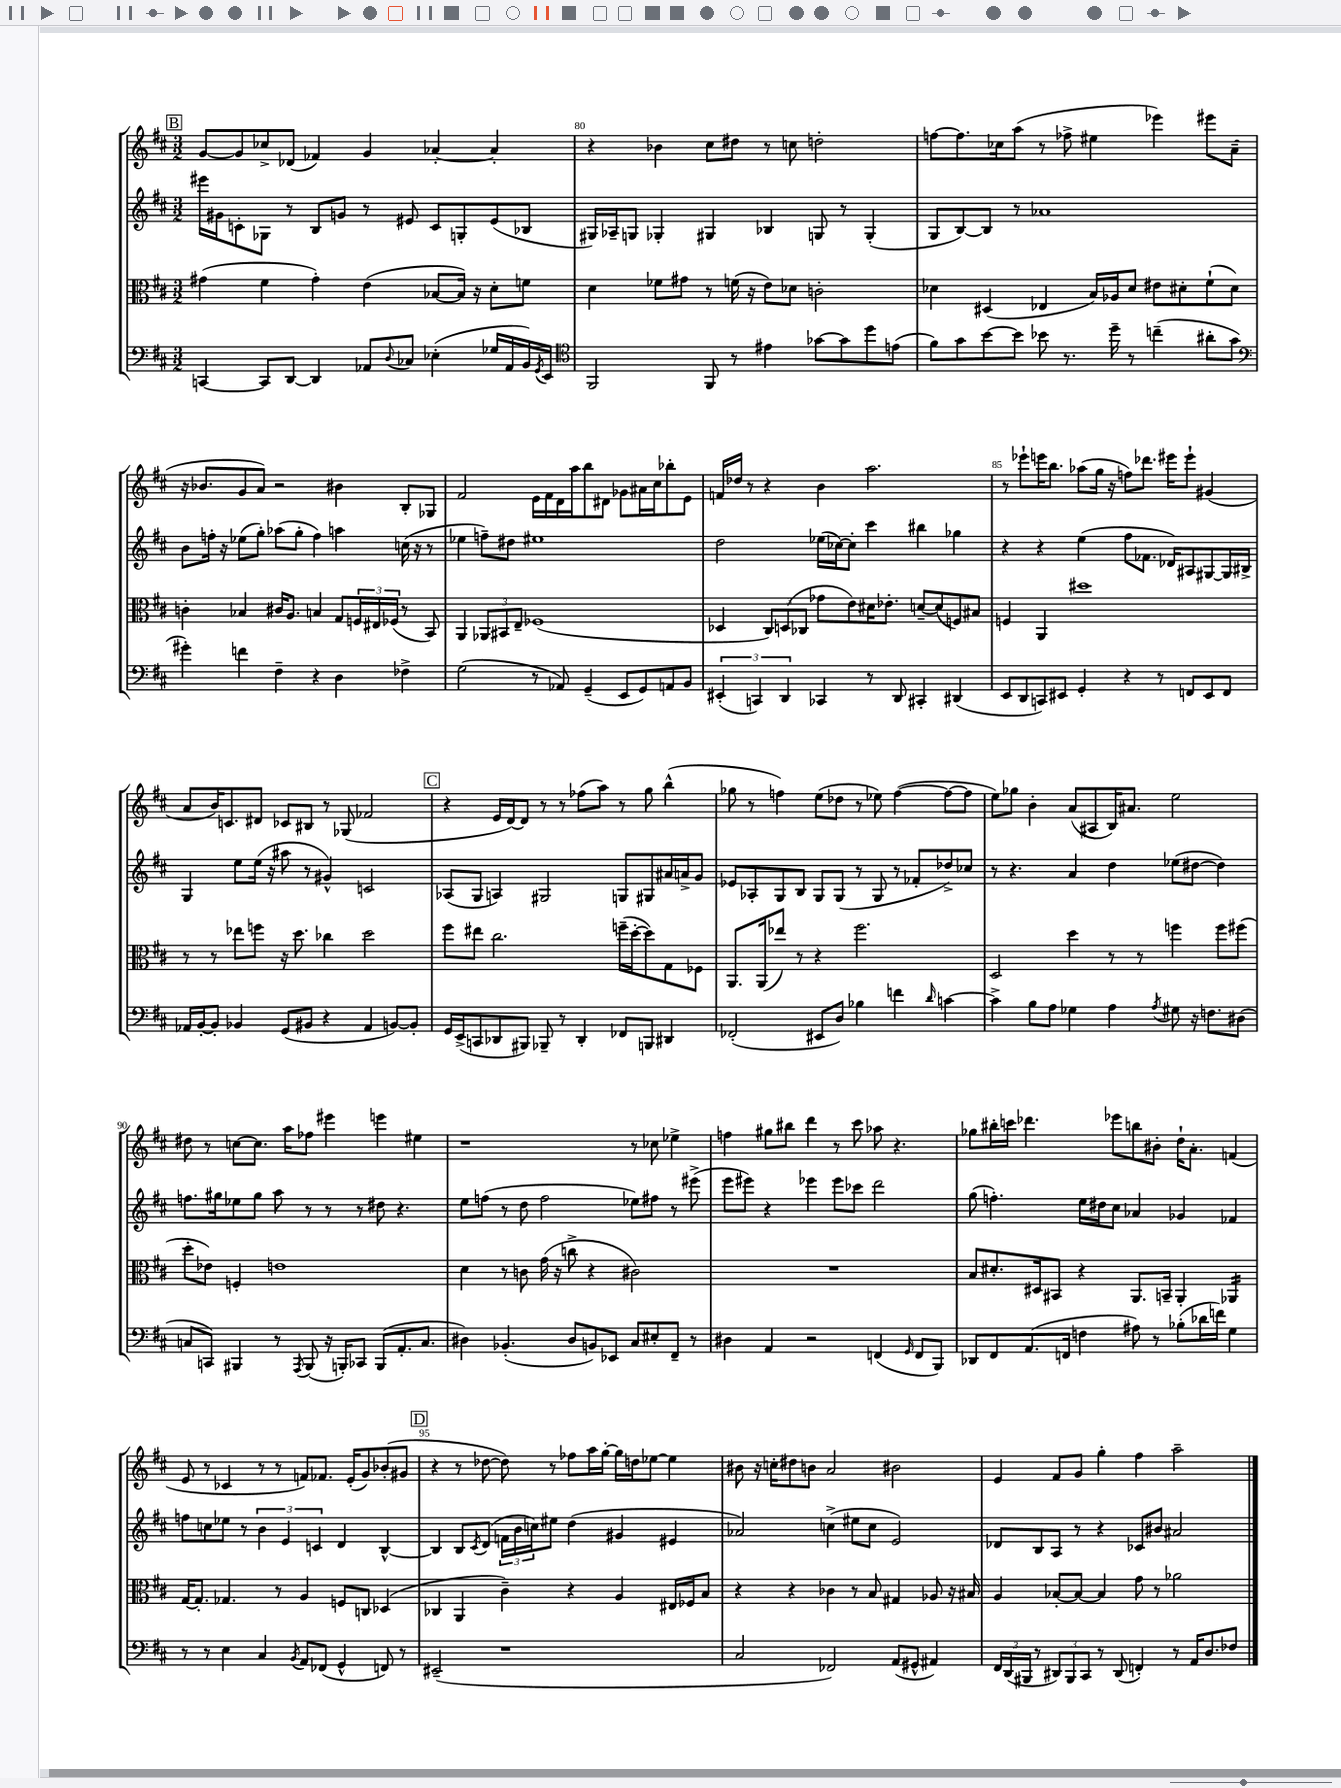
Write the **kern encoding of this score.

**kern	**kern	**kern	**kern
*staff4	*staff3	*staff2	*staff1
*clefF4	*clefC3	*clefG2	*clefG2
*k[f#c#]	*k[f#c#]	*k[f#c#]	*k[f#c#]
*M3/2	*M3/2	*M3/2	*M3/2
[4CC	(4g#	16eee#	[8g
.	.	16g#	.
.	.	8c'	8g]
8CC]	4f#	8G-	8cc-^
[8DD	.	8r	(8d-
4DD]	4g#')	8B	4f-)
.	.	8g	.
8AA-	(4e	8r	4g
8qqD	.	.	.
8C-	.	8e#	.
(4E-'	[8B-	8c	[4a-'
.	16B-])	8G'	.
.	16r	.	.
16G-	8d'	(8e#	4a-']
16AA-	.	.	.
16BB)	8f	8B-	.
8qGG	.	.	.
16EE	.	.	.
=	=	=	=
*clefC4	*	*	*
2FF#	4d	16G#)	4r
.	.	16A-~	.
.	.	8G	.
.	8f-	4G-'	4b-
.	8g#	.	.
8FF#	8r	4G#	8cc#
8r	(16f	.	8dd#
.	16r	.	.
4e#	8e)	4B-	8r
.	8d-	.	8cc
[8g-	2c'	8G	2dd'
8g-]	.	8r	.
8dd	.	(4G'	.
(8e	.	.	.
=	=	=	=
8f#)	4d-	8G	[8ff
8g	.	[8B)	8.ff]
[8b	(4D#	8B]	.
.	.	.	16cc-
8b]	.	8r	(8aa
8b-	4E-	1a-	8r
8.r	.	.	8ff-^
.	16B)	.	4ee#
16dd~	16A-	.	.
8r	8d-	.	.
(4cc~	8e#	.	4eee-)
.	8d#'	.	.
8a#'	(8f#`	.	8eee#
8g	8d#)	.	(8a~
=	=	=	=
*clefF4	*	*	*
4g#')	4c'	8b	16r
.	.	.	8.b-
.	.	16ff'	.
.	.	16r	.
4f	4B-	(8ee-	8g
.	.	8gg')	8a)
4F#~	16c#	(8aa-	2r
.	8.A	.	.
.	.	8gg'	.
4r	4B	4ff)	.
4D	8G	4aa	4b#
.	24F	.	.
.	24E#	.	.
.	(24F-	.	.
4F-^	8r	(16cc	8B'
.	.	16r	.
.	8BB)	8r	8G-
=	=	=	=
(2G	4AA	4ee-	2f#
.	12AA-	8ff~)	.
.	12BB#	.	.
.	.	8dd#	.
.	12E~	.	.
8r	(1F-	1ee#	16e
.	.	.	16f#
8AA-)	.	.	16d
.	.	.	16aa
(4GG~	.	.	8bb
.	.	.	8d#
8EE	.	.	8g-
8GG)	.	.	16a#
.	.	.	16cc#
8AA	.	.	8bb-'
8BB	.	.	8e
=	=	=	=
(6EE#'	4D-	2dd	16f
.	.	.	16dd-
.	.	.	8r
6CC)	.	.	.
.	12C#)	.	4r
6DD	(12D	.	.
.	12C-	.	.
4CC-	8g-	(16ee-	4b
.	.	[16cc-)	.
.	8e)	8cc-']	.
8r	16d#	4ccc#	2.aa
.	8.e-'	.	.
8DD	.	.	.
4CC#'	[8d~	4bb#	.
.	(8d]	.	.
(4DD#	8F)	4gg-	.
.	8B#	.	.
=	=	=	=
8EE	4F	4r	8r
8DD	.	.	8eee-`
8CC)	4AA	4r	16eee
.	.	.	8.bb
8EE#	.	.	.
4GG'	1dd#	(4ee	(8aa-
.	.	.	16gg
.	.	.	16r
4r	.	8ff#	8ff)
.	.	8.f-	8.ddd-
8r	.	.	.
.	.	16d-)	16eee#
8FF	.	8A#	8eee#`
8EE#	.	[8G#	(4g#
8FF	.	16G#]	.
.	.	16B#^	.
=	=	=	=
16AA-	8r	4G	8a
[16BB'	.	.	.
8BB']	8r	.	16b)
.	.	.	8.c
4BB-	8ee-	8ee	.
.	8ff	(16ee	8d#
.	.	16r	.
(8GG	16r	8aa#	8c-
.	8.dd	.	.
8BB#	.	8r	8B#
4r	4cc-	4g#^^)	8r
.	.	.	(8G-
4AA-	2dd	2c	2f-
[8BB)	.	.	.
8BB']	.	.	.
=	=	=	=
16GG	8ff#	(8A-	4r
(16EE^	.	.	.
8CC	8ee#	8G	.
8DD-	2.cc#	4A)	16e
.	.	.	[16d)
8BBB#)	.	.	8d]
8BBB-~	.	2G#	8r
8r	.	.	8r
4DD-'	.	.	(8ff-
.	.	.	8aa)
8FF-	(16ff~	8G	8r
.	[16dd'	.	.
8BBB	8dd])	8G#	8gg
4DD#	8G	16a#	(4bb^^
.	.	16a^	.
.	8F-	8g	.
=	=	=	=
(2FF-'	8.AA	8e-	8gg-
.	.	8A-'	8r
.	(16AA	.	.
.	8ee-)	8G	4ff)
.	8r	8B	.
8EE#	4r	8G	(8ee
8D)	.	(8G	8dd-
4B-	2.ff#	8r	8r
.	.	8G	8ee-)
4f	.	8r	([4ff
.	.	8f-'	.
16qqd	.	.	.
[4c	.	8dd-^)	8ff_
.	.	8cc-	8ff]
=	=	=	=
4c^]	2D	8r	8ee)
.	.	4.r	8gg-
8B	.	.	4b'
8A	.	.	.
4G-	4dd	4a	(8a
.	.	.	8A#
4A	8r	4dd	16B)
.	.	.	8.a#
.	8r	.	.
8qA	.	.	.
8G#	4ff	(8ee-	2ee
16r	.	[8dd#	.
8.F	.	.	.
.	8ff	4dd#])	.
(8D#	(8ff#	.	.
=	=	=	=
8C	8dd'	8.ff	8dd#
8CC)	8e-)	.	8r
.	.	16gg#	.
4BBB#	4F'	8ee-	[8cc
.	.	8gg#	8.cc]
8r	1e	8aa	.
.	.	.	16aa
8qAAA	.	.	.
(8BBB#	.	8r	8ff-
16r	.	8r	4eee#
16BBB')	.	.	.
8CC-	.	8r	.
(8BBB	.	8dd#	4eee
8.AA'	.	4.r	.
.	.	.	4ee#
8.C	.	.	.
=	=	=	=
4D#)	4d	8ee	1r
.	.	(8ff	.
(4.BB-'	8r	8r	.
.	8c	8dd	.
.	(16g	2ff	.
.	16r	.	.
8D#	8cc^	.	.
8BB)	4r	.	.
8EE-	.	.	.
8C#	2c#)	8ee-)	8r
8E#'	.	8ff#	8cc-
8FF#~	.	8r	4ee-^
8r	.	(8eee#^	.
=	=	=	=
4D#	1.r	8eee	4ff
.	.	8eee#)	.
4AA	.	4r	8gg#
.	.	.	8bb#
2r	.	4eee-	4ddd
.	.	8eee-	8r
.	.	8ccc-	8ccc#
(4FF	.	2ddd	8aa-
.	.	.	4.r
16qqGG	.	.	.
8FF	.	.	.
8BBB)	.	.	.
=	=	=	=
8DD-	8B	(8gg	8gg-
8FF#	8.d#'	4.ff')	16bb#'
.	.	.	16ccc
(8.AA	.	.	4.ddd-
.	16D#	.	.
.	8BB#	.	.
16FF	.	.	.
4F	4r	16ee	.
.	.	16dd#	.
.	.	8cc#	8eee-
8A#)	8.AA	4a-	8bb
8r	.	.	8b#'
.	16BB~	.	.
(8B-'	4AA'	4g-	16dd`
.	.	.	8.a'
16d-	.	.	.
16f)	.	.	.
4G	4AA-	4f-	(4f
=	=	=	=
8r	[16G	8ff	8e
.	8.G']	.	.
8r	.	8cc	8r
4E	4.G-	8ee-	4c-
.	.	8r	.
4C#	.	6b	8r
.	8r	.	8r
.	.	6e	.
8qBB	.	.	.
8AA	4A	.	8f)
.	.	6c	.
(8FF-	.	.	8.f-
4GG^^	8F	4d	.
.	.	.	(16e'
.	8C	.	8g)
8FF)	(4D-	[4B^^	(8b-'
8r	.	.	8g#
=	=	=	=
(2EE#~	4C-	4B]	4r
.	4AA	8B	8r
.	.	8qc#	.
.	.	(8d	[8dd-
1r	4c#~)	24f	8dd-])
.	.	24b	.
.	.	24cc)	.
.	.	8ee#	8r
.	4r	(4dd	8ff-
.	.	.	16aa
.	.	.	[16gg'
.	4A	4g#	16gg]
.	.	.	16dd
.	.	.	[8ee-
.	16E#	4e#	4ee-]
.	16F-	.	.
.	8B	.	.
=	=	=	=
2C#	4r	2a-)	8b#
.	.	.	16r
.	.	.	16cc'
.	4r	.	8dd#
.	.	.	8b
2FF-)	4c-	(4cc^	2a
.	8r	8ee#	.
.	8B	8cc	.
(8AA	4G#	2e)	2b#
8GG#^^	.	.	.
4AA#)	8A-	.	.
.	16r	.	.
.	16B#	.	.
=	=	=	=
24FF#	4A	8d-	4e
(24DD	.	.	.
24BBB#	.	.	.
8r	.	8B	.
12DD#)	[8B-'	8A	8f#
12BBB#	.	.	.
.	8B-_	8r	8g
12CC#	.	.	.
8r	4B-]	4r	4gg'
(8DD#	.	.	.
4FF')	8g	8c-	4ff#
.	8r	8b#	.
8r	2a-	2a#	2aa~
16AA	.	.	.
8.D	.	.	.
8F-	.	.	.
==	==	==	==
*-	*-	*-	*-
